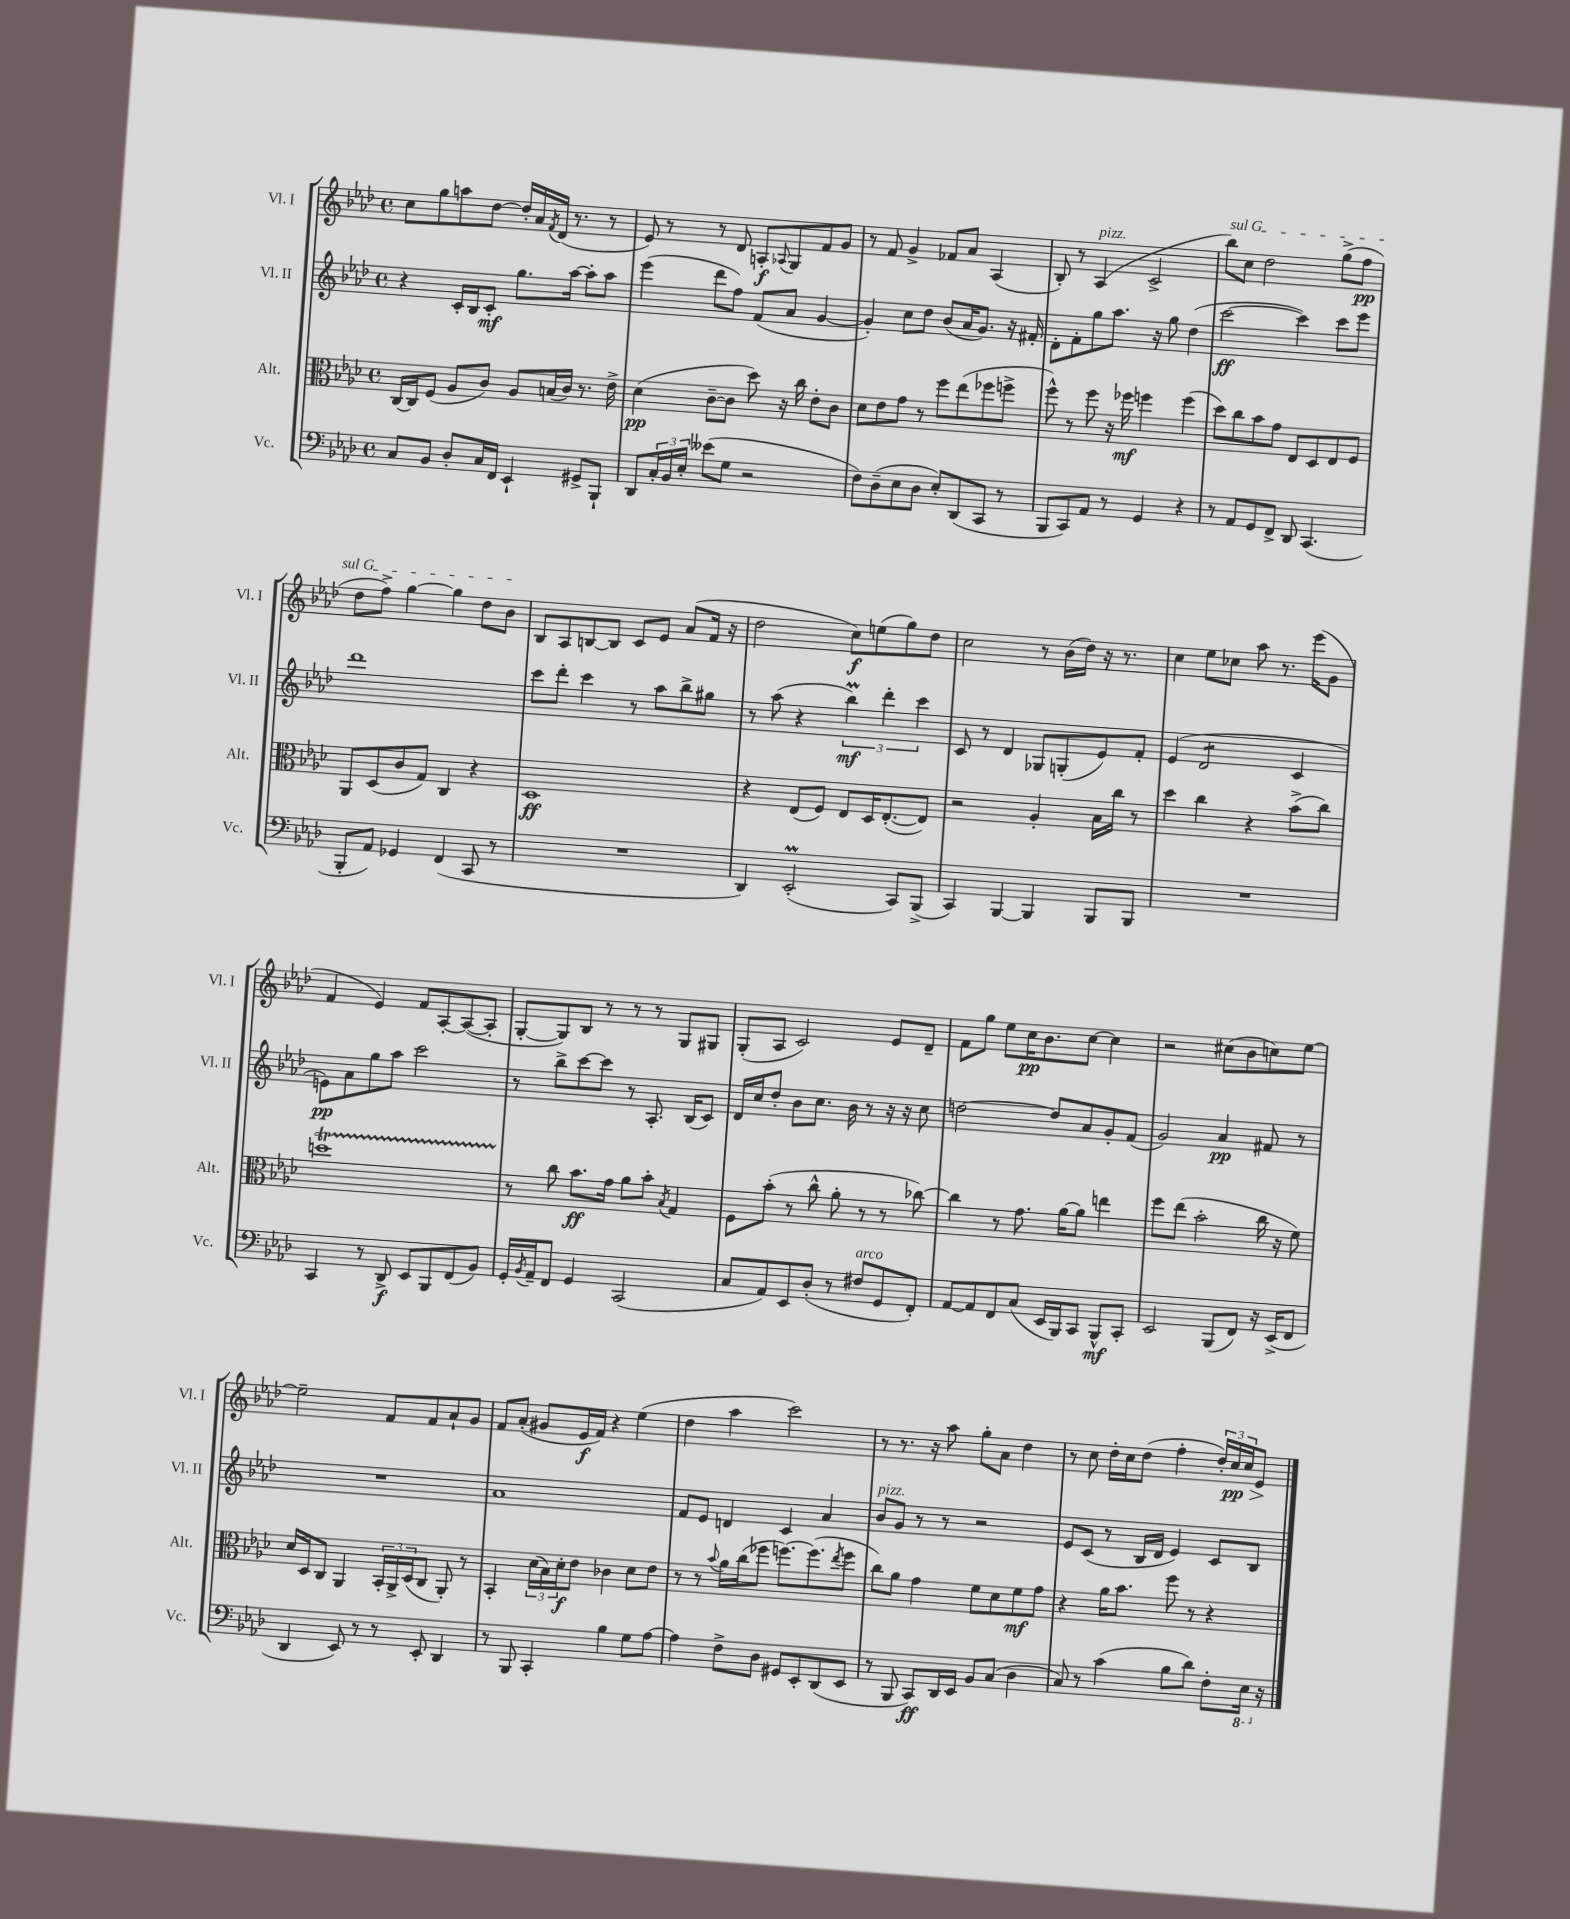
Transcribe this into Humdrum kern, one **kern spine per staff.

**kern	**kern	**kern	**kern
*staff4	*staff3	*staff2	*staff1
*clefF4	*clefC3	*clefG2	*clefG2
*k[b-e-a-d-]	*k[b-e-a-d-]	*k[b-e-a-d-]	*k[b-e-a-d-]
*M4/4	*M4/4	*M4/4	*M4/4
*met(c)	*met(c)	*met(c)	*met(c)
8C	[16C	4r	8cc
.	16C]	.	.
8BB-	(8F	.	8gg
8D-'	8A-	16c'	8aa
.	.	16B-	.
16C	8c)	8c'	[8dd-
16FF	.	.	.
4EE-`	8A-	8.gg	16dd-']
.	.	.	16a-
.	.	.	8qf
.	(16B	.	(16d-
.	16c)	[16aa-	8.r
8GG#^	8.r	8aa-']	.
8BBB-`	.	8aa-	8r
.	16e-^	.	.
=	=	=	=
8DD-	(4d-	(4eee-	8e-)
24C'	.	.	8r
24BB-	.	.	.
24E-'	.	.	.
(8e--	[8c~	8ddd-	8r
8G	8c]	8ff)	8d-
2r	8dd-)	(8f	8A'
.	.	.	8qqA-
.	16r	8a-	8G
.	16cc	.	.
.	8e-'	[4g	8f
.	8c	.	8g
=	=	=	=
8F)	8d-	4g'])	8r
(8D-~	8e-	.	8f
8E-	8g	8cc	4g^
8D-	8r	8dd-	.
8E-')	8ff	(8b-	8f-
(8DD-	(8ee-	16a-	8a-
.	.	8.g)	.
8CC	8ff-	.	(4A-
8r	8ff^	16r	.
.	.	16f#'	.
=	=	=	=
8BBB-	8ff^^)	8d-'	8B-')
8CC)	8r	8f'	8r
8AA-	8ff	8gg	(4A-
8r	16r	8.aa-	.
.	16ff-	.	.
4GG	4ff	.	2c^
.	.	16r	.
.	.	8gg	.
4r	(4ff	(4dd-	.
=	=	=	=
8r	8dd-)	[2ccc	8bb-)
8AA-	8cc	.	8cc
8GG	8b-	.	2dd-
8FF^	8g	.	.
8DD-	8E-	4ccc])	.
(4.CC	8D-	.	.
.	8E-	8ccc	(8gg^
.	8F	8eee-	8ff
=	=	=	=
8BBB-'	8AA-	1ddd-	8dd-
8AA-)	(8D-	.	8ff^)
4GG-	8c	.	[4gg
.	8G)	.	.
(4FF	4C	.	4gg]
8CC	4r	.	8dd-
8r	.	.	8b-
=	=	=	=
1r	1D-	8ccc	8B-
.	.	8ddd-'	8A-
.	.	4ccc	[8B
.	.	.	8B]
.	.	8r	8c
.	.	8aa-	8e-
.	.	8bb-^	(8a-
.	.	8gg#	16f
.	.	.	16r
=	=	=	=
4DD-)	4r	8r	2dd-
.	.	(8aa-	.
(2EE-'	(8E-	4r	.
.	8F)	.	.
.	8E-	6bb-)	8cc)
.	16D-	.	(8ee
.	.	6ddd-'	.
.	([8.E-'	.	.
8CC)	.	.	8gg)
.	.	6ccc	.
(8BBB-^	8E-])	.	8dd-
=	=	=	=
4CC)	2r	8c	2cc
.	.	8r	.
[4BBB-	.	4d-	.
4BBB-]	4A-'	8G-	8r
.	.	(8G'	(16b-
.	.	.	16dd-)
8BBB-	16B-	8e-)	16r
.	16cc	.	8.r
8BBB-	8r	8f'	.
=	=	=	=
1r	4dd-	(4e-	4cc
.	4cc	2d-	8ee-
.	.	.	8cc-
.	4r	.	8aa-
.	.	.	8.r
.	(8b-^	4c	.
.	.	.	(16eee-
.	8cc)	.	8g
=	=	=	=
4CC	1dd	8e)	4f
.	.	8a-	.
8r	.	8gg	4e-)
8DD-^	.	8aa-	.
8EE-	.	2ccc	8f
8BBB-	.	.	[8A-'
(8FF	.	.	(8A-_
8BB-)	.	.	8A-']
=	=	=	=
16GG'	8r	8r	[8G'
8qBB-	.	.	.
16AA-~	.	.	.
8FF	8cc	8bb-^	8G])
4GG	8.b-	[8ccc	8B-
.	.	8ccc]	8r
.	16g	.	.
(2CC	8a-	8r	8r
.	8b-'	8.A-'	8r
.	8qB-	.	.
.	4G	.	8G
.	.	(16B-	.
.	.	8c)	8G#
=	=	=	=
8C	8F	16d-	(8G'
.	.	16cc	.
8AA-)	(8b-'	8dd-'	8A-
8EE-	8r	8b-	2c)
(8D-'	8cc^^	8.cc	.
8r	8a-'	.	.
.	.	16b-	.
8F#	8r	8r	.
8GG	8r	16r	8e-
.	.	16r	.
8FF')	[8cc-)	8cc	8d-~
=	=	=	=
[8AA-	4cc-]	[2dd	8f
8AA-]	.	.	8gg
8FF	8r	.	8ee-
(8C	8.g	.	16cc
.	.	.	8.b-
16EE-	.	8dd]	.
16BBB-)	[16a-	.	.
8CC	8a-]	8a-	[8cc
8BBB-^^	4ee	8g'	4cc]
8CC'	.	(8f	.
=	=	=	=
2EE-	8ff	2g)	2r
.	(8ee-	.	.
.	2b-'	.	.
(8BBB-	.	4a-	(8cc#
8FF)	.	.	8b-
16r	16cc	8f#	8cc)
(16EE-^	16r	.	.
8FF	8f)	8r	[8ee-
=	=	=	=
4DD-	16d-	1r	2ee-~]
.	16D-	.	.
.	8C	.	.
8EE-)	4AA-	.	.
8r	.	.	.
8r	24BB-'	.	8f
.	24AA-^	.	.
.	(24D-	.	.
8EE-'	8C	.	8f
4DD-	8AA-')	.	8a-`
.	8r	.	8g
=	=	=	=
8r	4BB-'	1a-	8f
8BBB-	.	.	(8a-'
4CC'	(24d-	.	8g#
.	24B-)	.	.
.	24d-'	.	.
.	8e-	.	16e-
.	.	.	16f)
4B-	4c-	.	4r
8G	8d-	.	(4ee-
[8A-	8e-	.	.
=	=	=	=
4A-]	8r	8f	4dd-
.	8r	8e-	.
.	8qqb-	.	.
8F^	16a-	4d	4aa-
.	(16cc	.	.
8D-	8ff-	.	.
8GG#	[8.ff)	4c	2ccc)
8EE-'	.	.	.
.	(8.ff]	.	.
(8DD-	.	4a-	.
.	8qee-	.	.
8EE-	8ff	.	.
=	=	=	=
8r	8cc)	8b-	8r
8BBB-	8a-	8g	8.r
8CC)	4g	8r	.
.	.	.	16r
16DD-	.	8r	8aa-
16EE-	.	.	.
8BB-	8f	2r	8gg'
(8C	8d-	.	8a-
4D-	8f	.	4dd-
.	8g	.	.
=	=	=	=
8C)	4r	8e-	8r
8r	.	(8c	8cc
(4c	16a-	8r	16dd-'
.	8.b-	.	16cc
.	.	16B-	(8dd-
.	.	16d-	.
8B-	8ff	4e-)	4ff'
8d-)	8r	.	.
8F'	4r	8c	24dd-')
.	.	.	24cc
.	.	.	24cc
16EE-	.	8B-	8e-
16r	.	.	.
==	==	==	==
*-	*-	*-	*-
